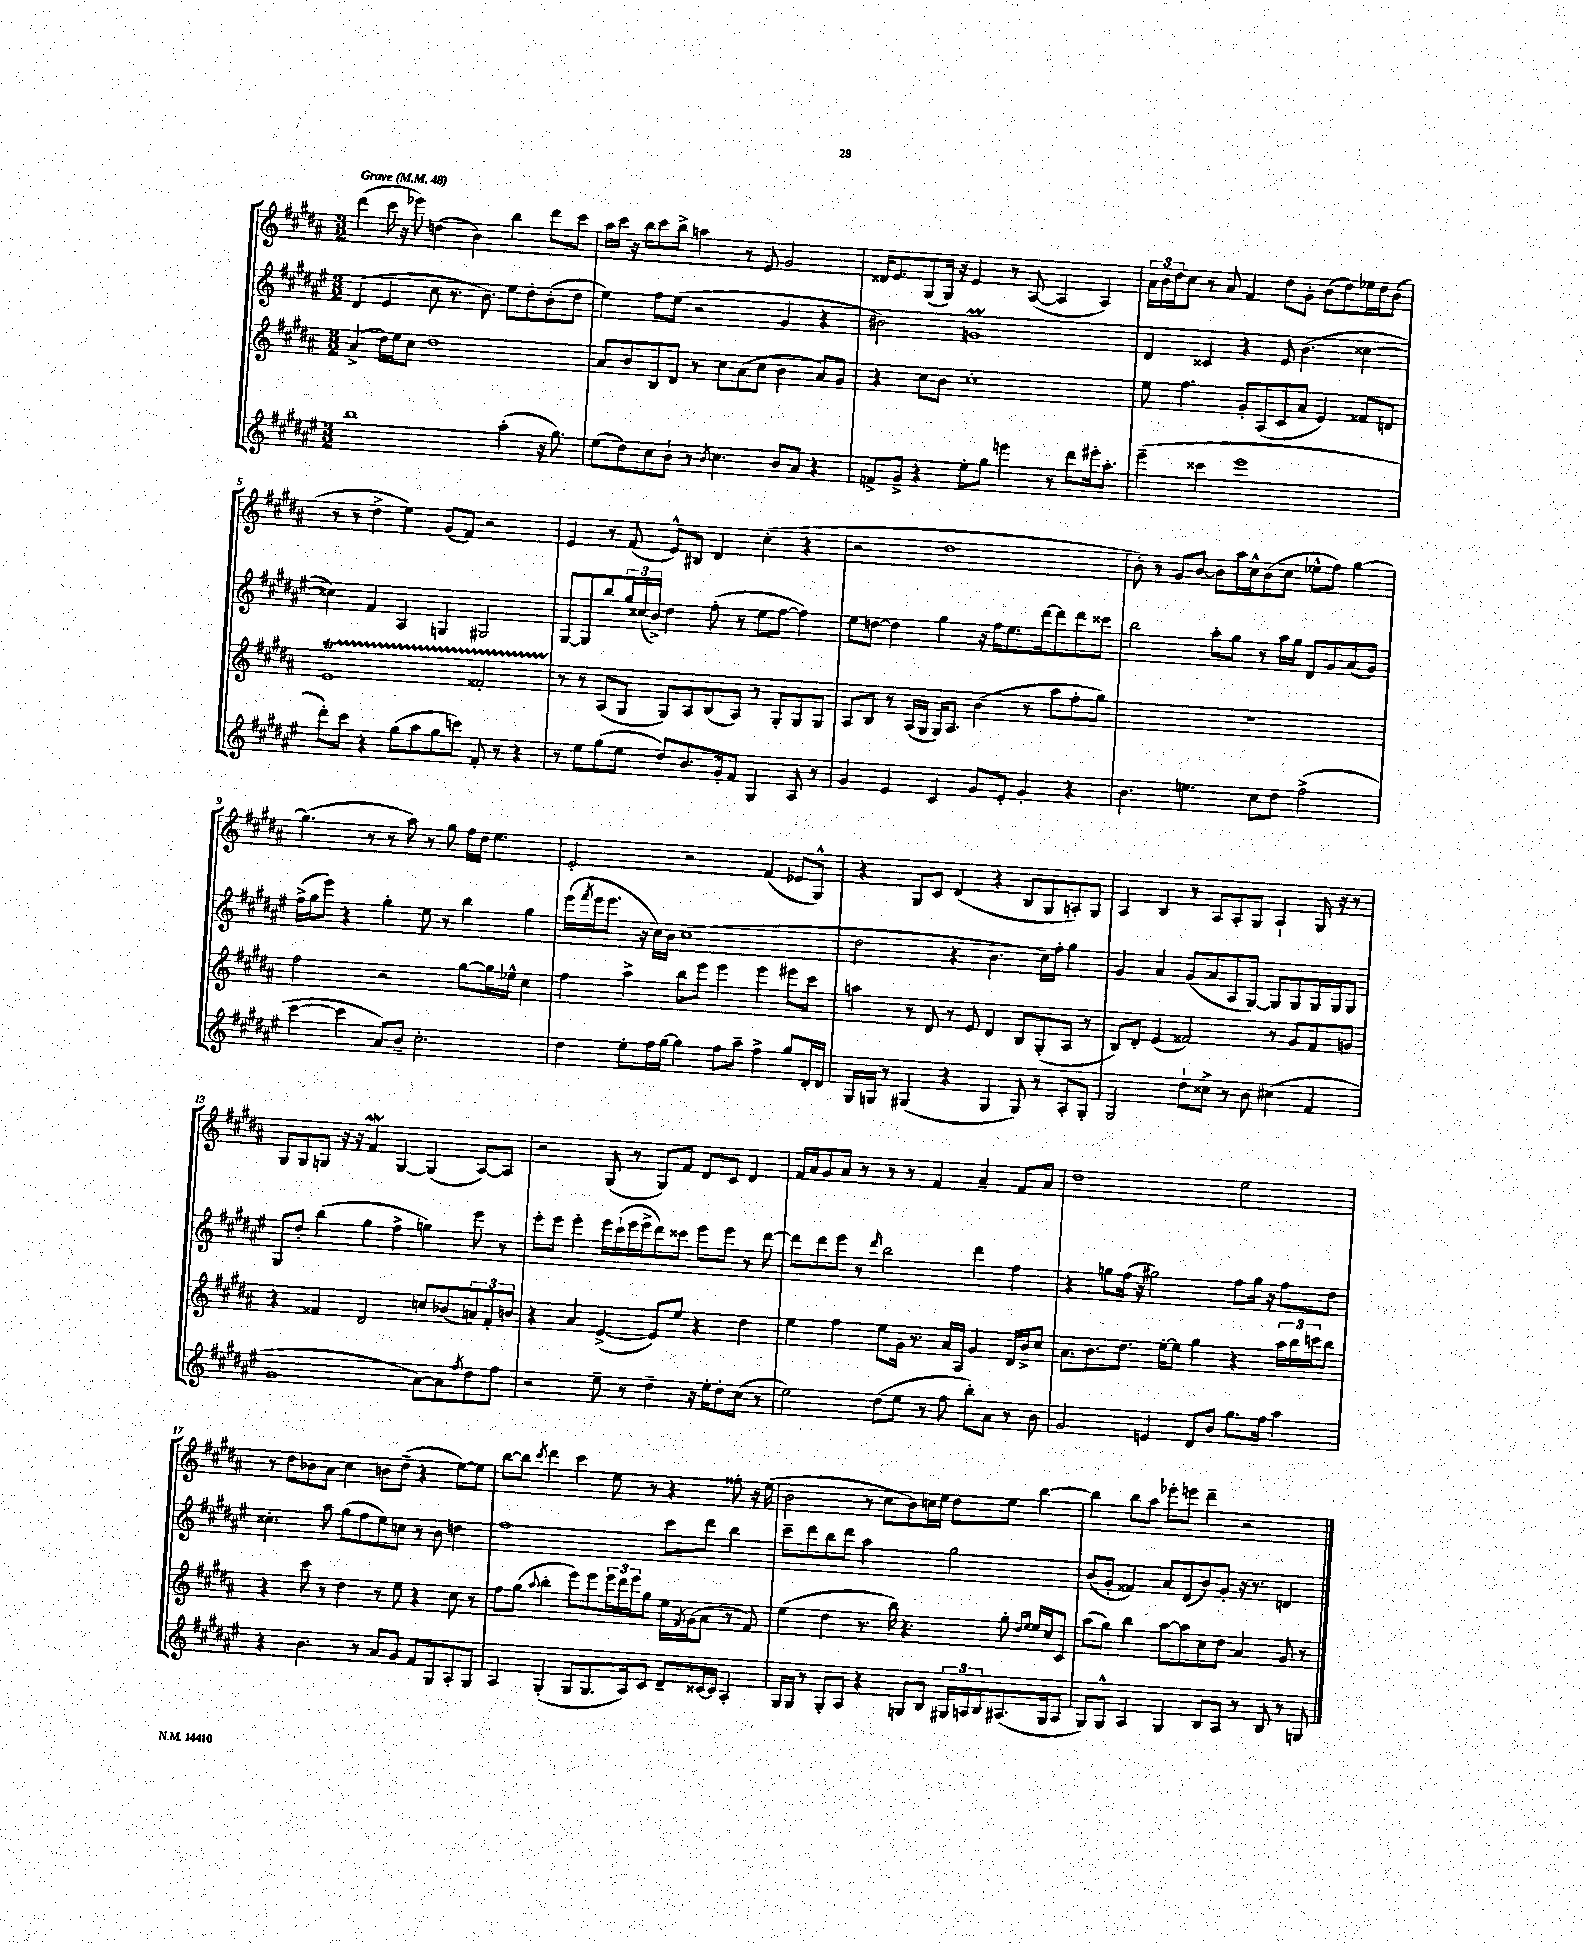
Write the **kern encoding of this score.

**kern	**kern	**kern	**kern
*staff4	*staff3	*staff2	*staff1
*clefG2	*clefG2	*clefG2	*clefG2
*k[f#c#g#d#a#e#]	*k[f#c#g#d#a#]	*k[f#c#g#d#a#e#]	*k[f#c#g#d#a#]
*M3/2	*M3/2	*M3/2	*M3/2
*MM48	*MM48	*MM48	*MM48
1bb	(4a#^	(4d#	(4ddd#
.	16dd#)	4e#	16ccc#
.	16ee	.	16r
.	8cc#	.	8eee-)
.	1dd#	8cc#	(4dd
.	.	8.r	.
.	.	.	4b)
.	.	8.b)	.
(4aa#'	.	8ee#	4bb
.	.	8dd#'	.
16r	.	(8b'	8ddd#
8.gg#)	.	.	.
.	.	8dd#	8ccc#
=	=	=	=
(8ee#	8a#	4ee#)	16aa#
.	.	.	16ccc#
8dd#)	8b	.	16r
.	.	.	16bb
8cc#	8B	8ff#	8ccc#
8b`	8d#	(8ee#	8bb^
8r	8r	2r	4aa
8qb	.	.	.
4.cc#	8cc#	.	.
.	(8a#	.	8r
.	8cc#	.	8e
8b	4b	4g#	2g#
8a#	.	.	.
4r	8a#)	4r	.
.	8g#	.	.
=	=	=	=
8f^	4r	2b#)	16d##
.	.	.	8.e
8g#^	.	.	.
4r	8cc#	.	(8G#
.	8b	.	16G#)
.	.	.	16r
8ee#'	1cc#'	1g	4e
8gg#	.	.	.
4eee	.	.	8r
.	.	.	([8A#
8r	.	.	4A#]
8ddd#	.	.	.
16eee#'	.	.	4A#)
8.aa#'	.	.	.
=	=	=	=
(4eee#~	8ee	4d#	24a#
.	.	.	24b
.	.	.	24dd#
.	4.ff#	.	8cc#
4ccc##	.	4c##	8r
.	.	.	8a#
1eee#	8g#'	4r	4f#
.	(8A#	.	.
.	8c#	8e#	8dd#
.	8a#	(4.b	8g#'
.	4e)	.	(8b
.	.	.	8dd#)
.	8f##	[4cc##	16ee-
.	.	.	16dd#
.	8d	.	(8b
=	=	=	=
8ddd#')	1e	4cc##])	8r
8ccc#	.	.	8r
4r	.	4f#	4dd#^
(8gg#	.	4A#	4ee)
8aa#	.	.	.
8gg#	.	4G	(8g#
8ccc)	.	.	8f#)
8f#'	2f##'	2G#	2r
8r	.	.	.
4r	.	.	.
=	=	=	=
8r	8r	[8G#	4e
8ee#	8r	8G#]	.
(8gg#	(8A#	8bb	8r
8ee#	8G#	24gg#	(8f#
.	.	(24cc##	.
.	.	24b^)	.
8dd#)	8G#)	4dd#	8e^^)
8.b	8A#	.	8B#
.	(8B	(8ff#'	4d#
16g#'	.	.	.
8f#	8A#)	8r	.
4G#	8r	8ee#	(4cc#'
.	8G#'	[8ff#	.
8A#	8G#	4ff#])	4r
8r	8G#	.	.
=	=	=	=
4g#	8A#	8ee#	2r
.	8B	[8dd	.
4e#	8r	4dd]	.
.	(16A#	.	.
.	16G#	.	.
4c#	16G#)	4gg#	1dd#
.	8.A#	.	.
8g#	(4b	16r	.
.	.	16ff#	.
8e#'	.	8.ee#	.
4g#'	8r	.	.
.	.	[16ddd#	.
.	8aa#	8ddd#]	.
4r	8ff#'	8ddd#	.
.	8gg#)	8ccc##	.
=	=	=	=
4.b	1.r	2bb	8b')
.	.	.	8r
.	.	.	8g#
4.ee	.	.	[8b
.	.	8aa#'	8b]
.	.	8gg#	16aa#
.	.	.	16cc#^^
8cc#	.	8r	(8b
8dd#	.	16aa#	8cc#
.	.	16gg#	.
(2ff#^	.	8d#	8ee-^^
.	.	8g#	8ff#)
.	.	(8a#	[4gg#
.	.	8g#)	.
=	=	=	=
[4ccc#	2ff#	(16ff#^	(4.gg#]
.	.	16gg#	.
.	.	8eee#)	.
4ccc#]	.	4r	.
.	.	.	8r
8a#)	2r	4gg#'	8r
8b~	.	.	8aa#)
2.cc#'	.	8ee#	8r
.	.	8r	8gg#
.	[8gg#	4bb	16ff#
.	.	.	16dd#
.	16gg#]	.	4.ee
.	16ee-^^	.	.
.	4cc#	4gg#	.
=	=	=	=
4dd#	4ff#	(16eee#	2e'
.	.	8qfff#	.
.	.	16eee#	.
.	.	8.eee#	.
8ee#'	4aa#^	.	.
.	.	16r	.
16ff#	.	16cc#)	.
[16gg#	.	16b	.
4gg#]	8bb	(1cc#	2r
.	8eee	.	.
8ff#	4eee	.	.
8aa#~	.	.	.
4ff#^	4eee	.	(4f#
8gg#	8eee#	.	8e-
16d#'	8ccc#	.	8G#^^)
16d#	.	.	.
=	=	=	=
16G#	4aa	2dd#	4r
16G	.	.	.
8r	.	.	.
(4G#	8r	.	8G#
.	8d#	.	8c#
4r	8r	4r	(4d#
.	8e	.	.
4G#	4d#	4.b	4r
8G#)	8B	.	8B
8r	(8G#'	16cc#)	8G#
.	.	16ff#'	.
8A#'	8A#	4gg#	8A')
8G#'	8r	.	8G#
=	=	=	=
2G#	8B)	4g#	4A#
.	8d#'	.	.
.	(4e	4a#	4B
8dd#`	2f##)	(8g#	8r
8cc##^	.	8a#	8A#
8r	.	8A#	8A#'
8b	.	[8G#)	8G#
(4cc#	8r	8G#]	4A#`
.	8g#	8G#	.
4f#	8f##	16G#	16G#
.	.	16G#	16r
.	8g	8G#	8r
=	=	=	=
1g#	4r	8G#	8G#
.	.	8dd#'	8G#
.	4f##	(4bb	8G
.	.	.	16r
.	.	.	16r
.	2d#	4gg#	4f#
.	.	4ff#^	[4G
[8a#)	8cc	4gg)	(4G]
8a#]	(8b-	.	.
8qff#	.	.	.
8dd#	12a)	8eee#	[8A#)
.	12f##'	.	.
8ff#	.	8r	8A#]
.	12b	.	.
=	=	=	=
2r	4r	8eee#'	2r
.	.	8eee#	.
.	4a#	4eee#'	.
8ee#~	([4e^	16eee#	(8G#
.	.	(16ccc#`	.
8r	.	16eee#	8r
.	.	16eee#^	.
4dd#~	8e])	8ddd#)	8G#)
.	8ee	8ccc##	8f#
16r	4r	8eee#	8d#
16ee#'	.	.	.
8dd#'	.	8eee#	8c#
(8cc#	4dd#	8r	4d#
8r	.	[8ddd#	.
=	=	=	=
2ee#)	4ee	8ddd#]	16f#
.	.	.	16a#
.	.	8ddd#	8g#
.	4ff#	8eee#	8a#
.	.	8r	8r
.	.	16qqddd#	.
(8dd#	8ee	2bb	8r
8ee#	16g#	.	8r
.	8.r	.	.
8r	.	.	4f#
8ff#	16a#	.	.
.	16A#	.	.
8bb')	4g#	4ddd#	4a#~
8a#	.	.	.
8r	16d#	4ff#	8f#
.	16b^	.	.
8b	8cc#	.	8a#
=	=	=	=
2g#	8.a#	4r	1dd#
.	8.b	.	.
.	.	8gg	.
.	8.dd#	(16ff#	.
.	.	16r	.
4e	.	2gg#)	.
.	[16ee'	.	.
.	8ee]	.	.
8d#	4gg#	.	.
8b	.	.	.
8.gg#	4r	8ff#	2ee
.	.	16gg#	.
16ff#	.	16r	.
4aa#	24aa#	8ff#	.
.	24bb	.	.
.	24ccc	.	.
.	8bb	8dd#	.
=	=	=	=
4r	4r	4.cc##'	8r
.	.	.	8dd#
4.b	8ccc#	.	8b-
.	8r	8aa#	8a#
.	4dd#	(8gg#	4cc#
8r	.	8ff#	.
8a#	8r	8ee#)	8b
8g#	8ee	8cc	(8dd#~
8f#	4r	8r	4r
8G#	.	8b	.
8A#'	8cc#	4dd	[8ee)
8G#	8r	.	8ee]
=	=	=	=
4A#	8ff#	1ff#	[8bb
.	(8gg#	.	8bb]
.	8qqaa#	.	8qccc#
(4G#'	4bb'	.	4ddd#
8G#	8eee)	.	4ccc#
8.G#	8eee	.	.
.	24eee	.	8ee
.	24ddd#	.	.
16A#)	.	.	.
.	24eee	.	.
8c#	8gg#	.	8r
8d#~	16ee	8ccc#	4r
.	8qf#	.	.
.	(16g#	.	.
[16c##	8a#	8ddd#	.
16c##]	.	.	.
4A#'	8r	4bb	8ff##'
.	8f#)	.	16r
.	.	.	(16ee
=	=	=	=
16G#	(4ee	8ccc#~	2b
16G#	.	.	.
8r	.	8ddd#	.
8G#'	4dd#	8bb	.
8A#	.	8ddd#	.
4r	8.r	2aa#	8r
.	.	.	8cc#
.	16bb)	.	.
8G	4.r	.	8b)
8B	.	.	16cc
.	.	.	16ee
24G#	.	2gg#	8dd#
24A	.	.	.
24B	.	.	.
(8.A#	8gg#'	.	8ee
.	16qqdd#	.	.
.	16qqee	.	.
.	16ee	.	[4bb
16G#	16cc#	.	.
8A#	8c#	.	.
=	=	=	=
8G#)	(8aa#	(8b	4bb]
8G#^^	8gg#)	8g#'	.
4A#	4bb	4f##)	8bb
.	.	.	8aa#
4G#	[8aa#	8a#	8eee-'
.	8aa#]	(8d#	8eee
8B	8cc#	8b)	4ddd#~
8A#	8dd#	8g#'	.
8r	4a#	16r	2r
.	.	8.r	.
8B	.	.	.
8r	8g#	4d	.
8G	8r	.	.
==	==	==	==
*-	*-	*-	*-
